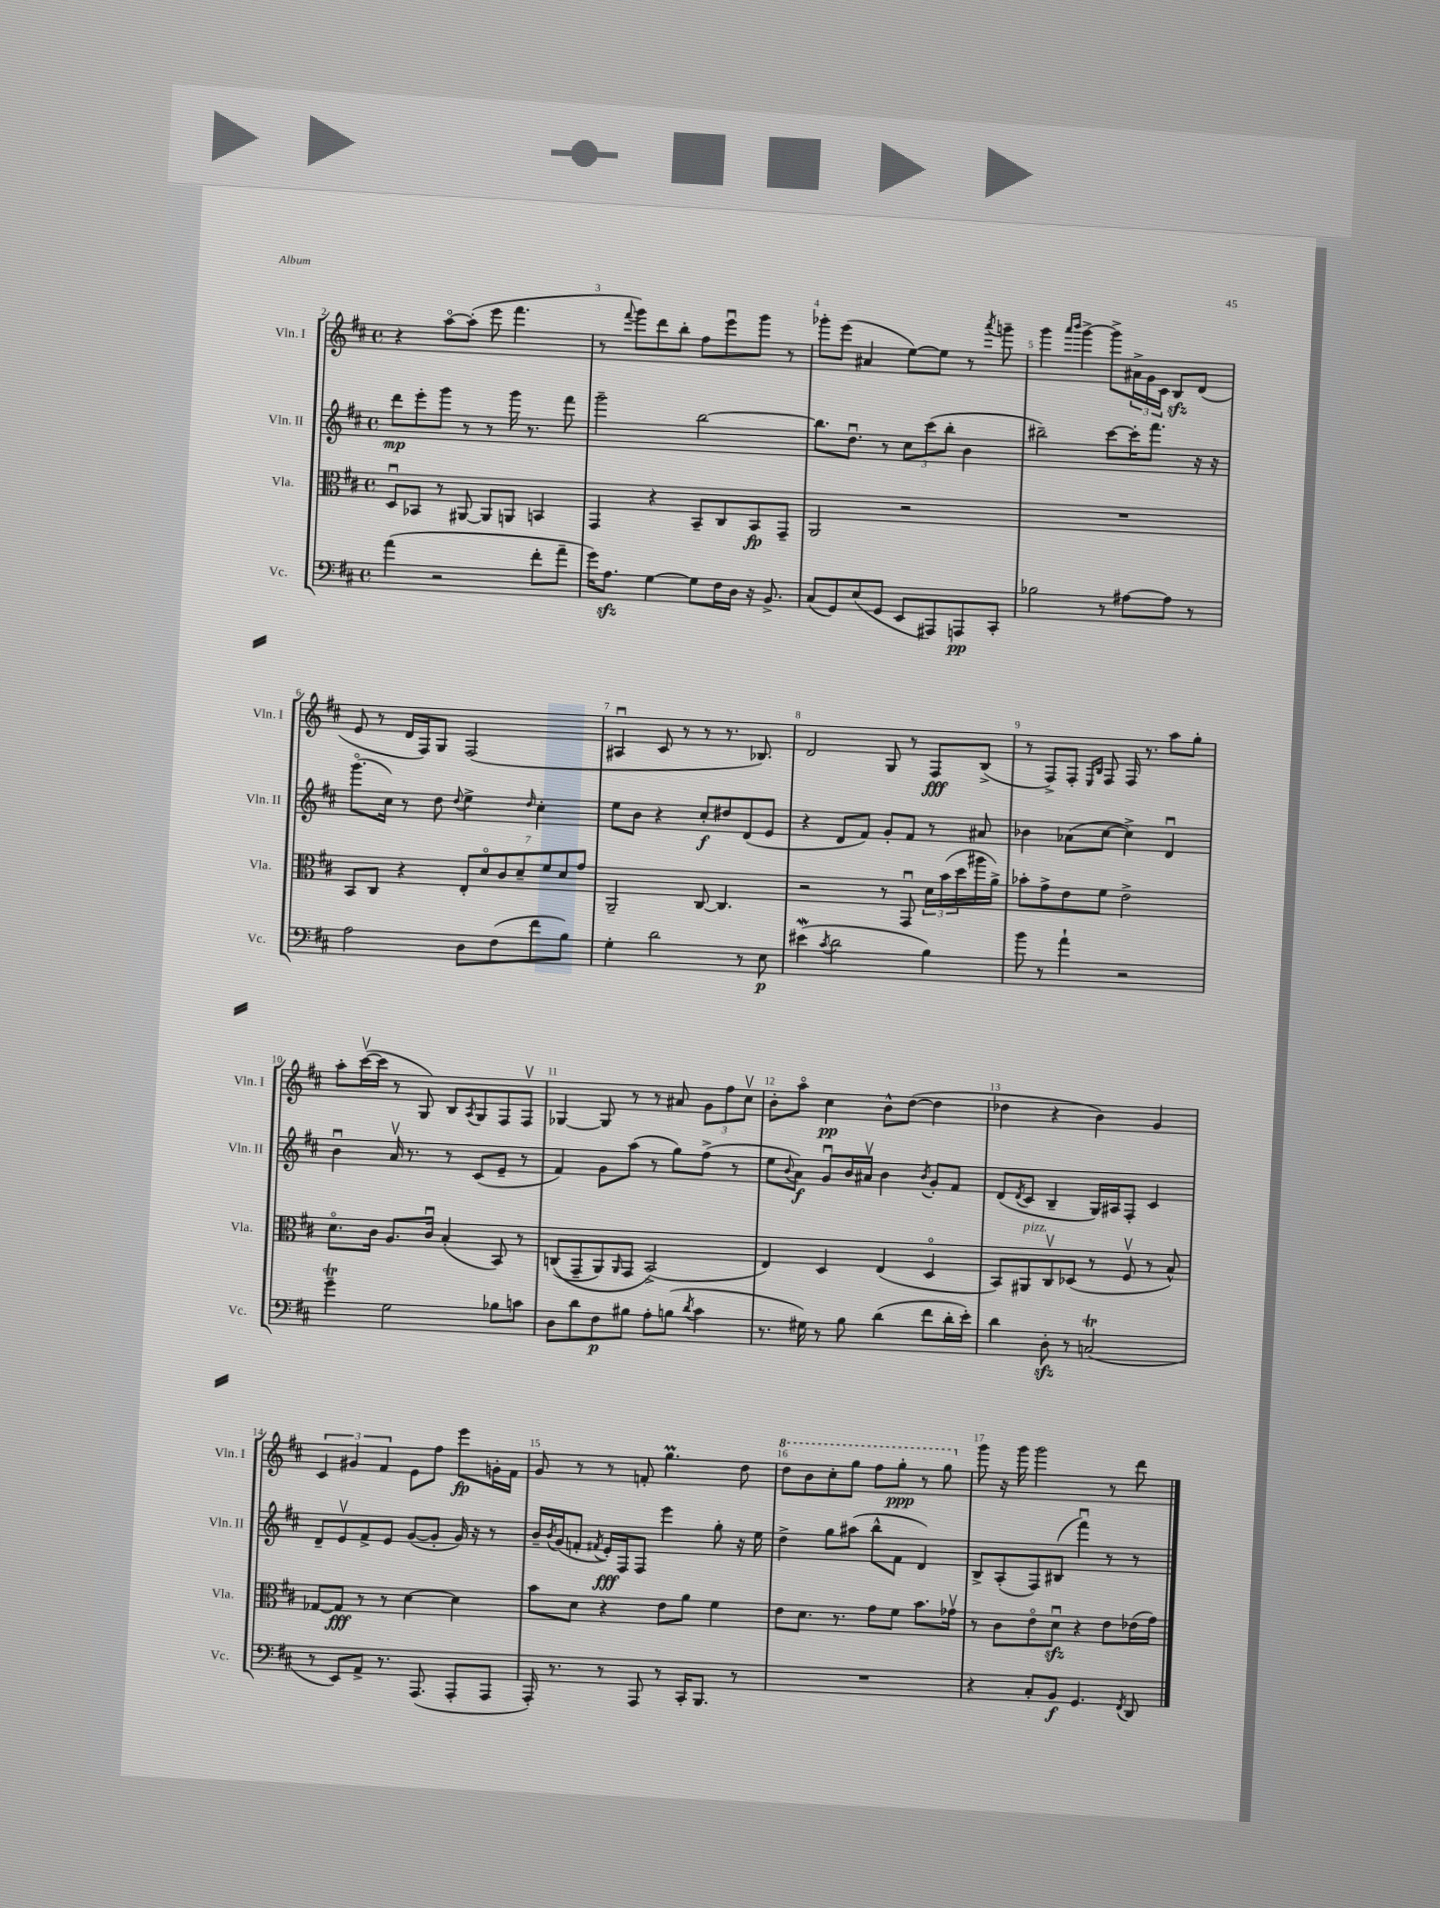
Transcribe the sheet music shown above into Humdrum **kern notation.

**kern	**kern	**kern	**kern
*staff4	*staff3	*staff2	*staff1
*clefF4	*clefC3	*clefG2	*clefG2
*k[f#c#]	*k[f#c#]	*k[f#c#]	*k[f#c#]
*M4/4	*M4/4	*M4/4	*M4/4
*met(c)	*met(c)	*met(c)	*met(c)
(4a	8Du	8ddd	4r
.	8BB-	8eee'	.
2r	8r	8ggg	[8aao
.	[8AA#	8r	(8aa']
.	8AA#]	8r	8eee
.	8AA	16ggg	4.fff#
.	.	8.r	.
8f#'	4BB	.	.
8a~	.	8fff#	.
=	=	=	=
16g)	4GG	2ggg~	8r
8.A	.	.	.
.	.	.	8qqfff#
.	.	.	8ggg)
[4G	4r	.	8ddd
.	.	.	8bb'
8G]	8BB~	[2bb	8ff#
16F#	8C#	.	8eeeu
16D	.	.	.
16r	8BB	.	8ggg
8.BB^	.	.	.
.	8GG~	.	8r
=	=	=	=
(8C#	2AA	8.bb]	8ggg-'
8GG)	.	.	(8eee
.	.	8.ddu	.
(8E	.	.	4a#
8GG	.	8r	.
8EE	2r	12cc#	[8ee)
.	.	(12ccc#	.
8AAA#)	.	.	8ee]
.	.	12bb'	.
8AAA	.	4b	8r
.	.	.	8qaaa
8CC#'	.	.	8ggg~
=	=	=	=
2B-	1r	2bb#~)	4ggg
.	.	.	16qqaaa
.	.	.	16qqbbb
.	.	.	[4ggg^
8r	.	[8ccc#	8ggg^]
[8A#	.	16ccc#']	24a#^
.	.	.	24g
.	.	8.fff#	.
.	.	.	24c#
8A#]	.	.	8B
8r	.	16r	(8d
.	.	16r	.
=	=	=	=
2A	8BB	(8.gggo	8e
.	8C#	.	8r
.	.	16cc#)	.
.	4r	8r	16d
.	.	.	16F#)
.	.	8dd	8G
.	.	8qqdd	.
8D	14E'	4ee^	(2F#
.	14do	.	.
(8F#	.	.	.
.	14c#	.	.
.	14d~	.	.
.	.	16qqdd	.
8f#	.	4cc#'	.
.	14f#	.	.
.	14d	.	.
8B)	.	.	.
.	14g	.	.
=	=	=	=
4G'	2AA~	8ee	4A#u
.	.	8b	.
2d	.	4r	8c#
.	.	.	8r
.	[8C#	8cc#'	8r
.	4.C#]	8dd#	8.r
8r	.	(8d	.
.	.	.	8.B-)
8E	.	8e	.
=	=	=	=
(4e#	2r	4r	2d
8qc#	.	.	.
2d	.	8d	.
.	.	8f#)	.
.	8r	8g'	8G
.	8GGu	8f#	8r
4B)	24d	8r	8F#
.	(24b	.	.
.	24dd	.	.
.	16aa#	8a#	(8B^
.	16a^)	.	.
=	=	=	=
8b	8b-'	4b-	8r
8r	8g^	.	8F#^)
4a`	8e	(8a-	8F#'
.	.	.	16qqE
.	.	.	16qqB
.	8f#	[8cc#	8F#
2r	2e^	4cc#^])	16F#
.	.	.	8.r
.	.	4du	8aa
.	.	.	8gg'
=	=	=	=
4g~	8.do	4bu	8aa'
.	.	.	([16ccc#v
.	16c#	.	16ccc#]
2G	8.A	16av	8r
.	.	8.r	.
.	.	.	8G)
.	16c#u	.	.
.	(4B'	8r	8B
.	.	.	8qA
.	.	(8c#	8G
8B-	8BB)	8e~	8F#
8c	8r	8r	8F#v
=	=	=	=
8D	&((8C	4f#)	[4G-
8d	8GG~	.	.
8F#	8AA)	8g	8G-]
.	16qqAA	.	.
8B#	8GG	(8aa	8r
8A'	(2BB^&)	8r	8r
(8B	.	8gg)	8a#
8qd	.	.	.
4c#	.	(8ff#^	12g
.	.	.	12ff#
.	.	8r	.
.	.	.	12cc#v
=	=	=	=
8.r	4E)	8ee	8b'
.	.	8qqb	.
.	.	8a)	8aao
16G#)	.	.	.
8r	4D	8gu	4cc#
8B	.	16b	.
.	.	16a#v	.
(4d	(4E	4b	8b^^
.	.	.	([8dd
.	.	8qb	.
8f#	4Do	8g'	4dd]
16d'	.	8f#	.
16e')	.	.	.
=	=	=	=
4d	8BB)	(8d	4dd-
.	.	8qd	.
.	8AA#	8c#	.
8D'	8C#v	4B~	4r
8r	(8D-	.	.
(2C	8r	16G)	4b)
.	.	16A#	.
.	8F#v	8F#'	.
.	8r	4c#	4g
.	8B^^)	.	.
=	=	=	=
8r	[8G-	8d~	6c#
8EE)	8G-]	8ev	.
.	.	.	6g#
8AA^	8r	8f#^	.
.	.	.	6f#
8.r	8r	8e	.
.	[4d	([8g	8e
(8.AAA	.	.	.
.	.	8g']	8ff#
8AAA'	4d]	16g)	8eee
.	.	16r	.
8AAA	.	8r	16g'
.	.	.	16f#
=	=	=	=
16AAA')	8b	16b~	8g
.	.	8qb	.
8.r	.	(16g	.
.	8d	8f'	8r
.	.	8qf#	.
8r	4r	16e')	8r
.	.	16F#	.
8AAA	.	8F#	8f'
8r	8e	4eee	4.gg
16CC#'	8a	.	.
8.BBB	.	.	.
.	4f#	8gg'	.
8r	.	16r	8dd
.	.	16ee	.
=	=	=	=
1r	8e	4dd^	8ddd
.	8.d	.	8bb
.	.	8gg	8ccc#'
.	8.r	.	.
.	.	(8aa#	8ggg
.	8g	8bb^^	8fff#
.	8f#	8f#	8ggg'
.	8.b	4d)	8r
.	.	.	8ggg
.	16g-v	.	.
=	=	=	=
4r	8r	8B^	8ggg
.	8c#	(8A'	16r
.	.	.	16ggg
8C#'	8eo	8F#)	2ggg
8BB	8du	(8B#	.
4.GG	4r	4fff#u)	.
.	8e	8r	8r
8qFF#	.	.	.
8DD	(16e-	8r	8ddd
.	16g)	.	.
==	==	==	==
*-	*-	*-	*-
